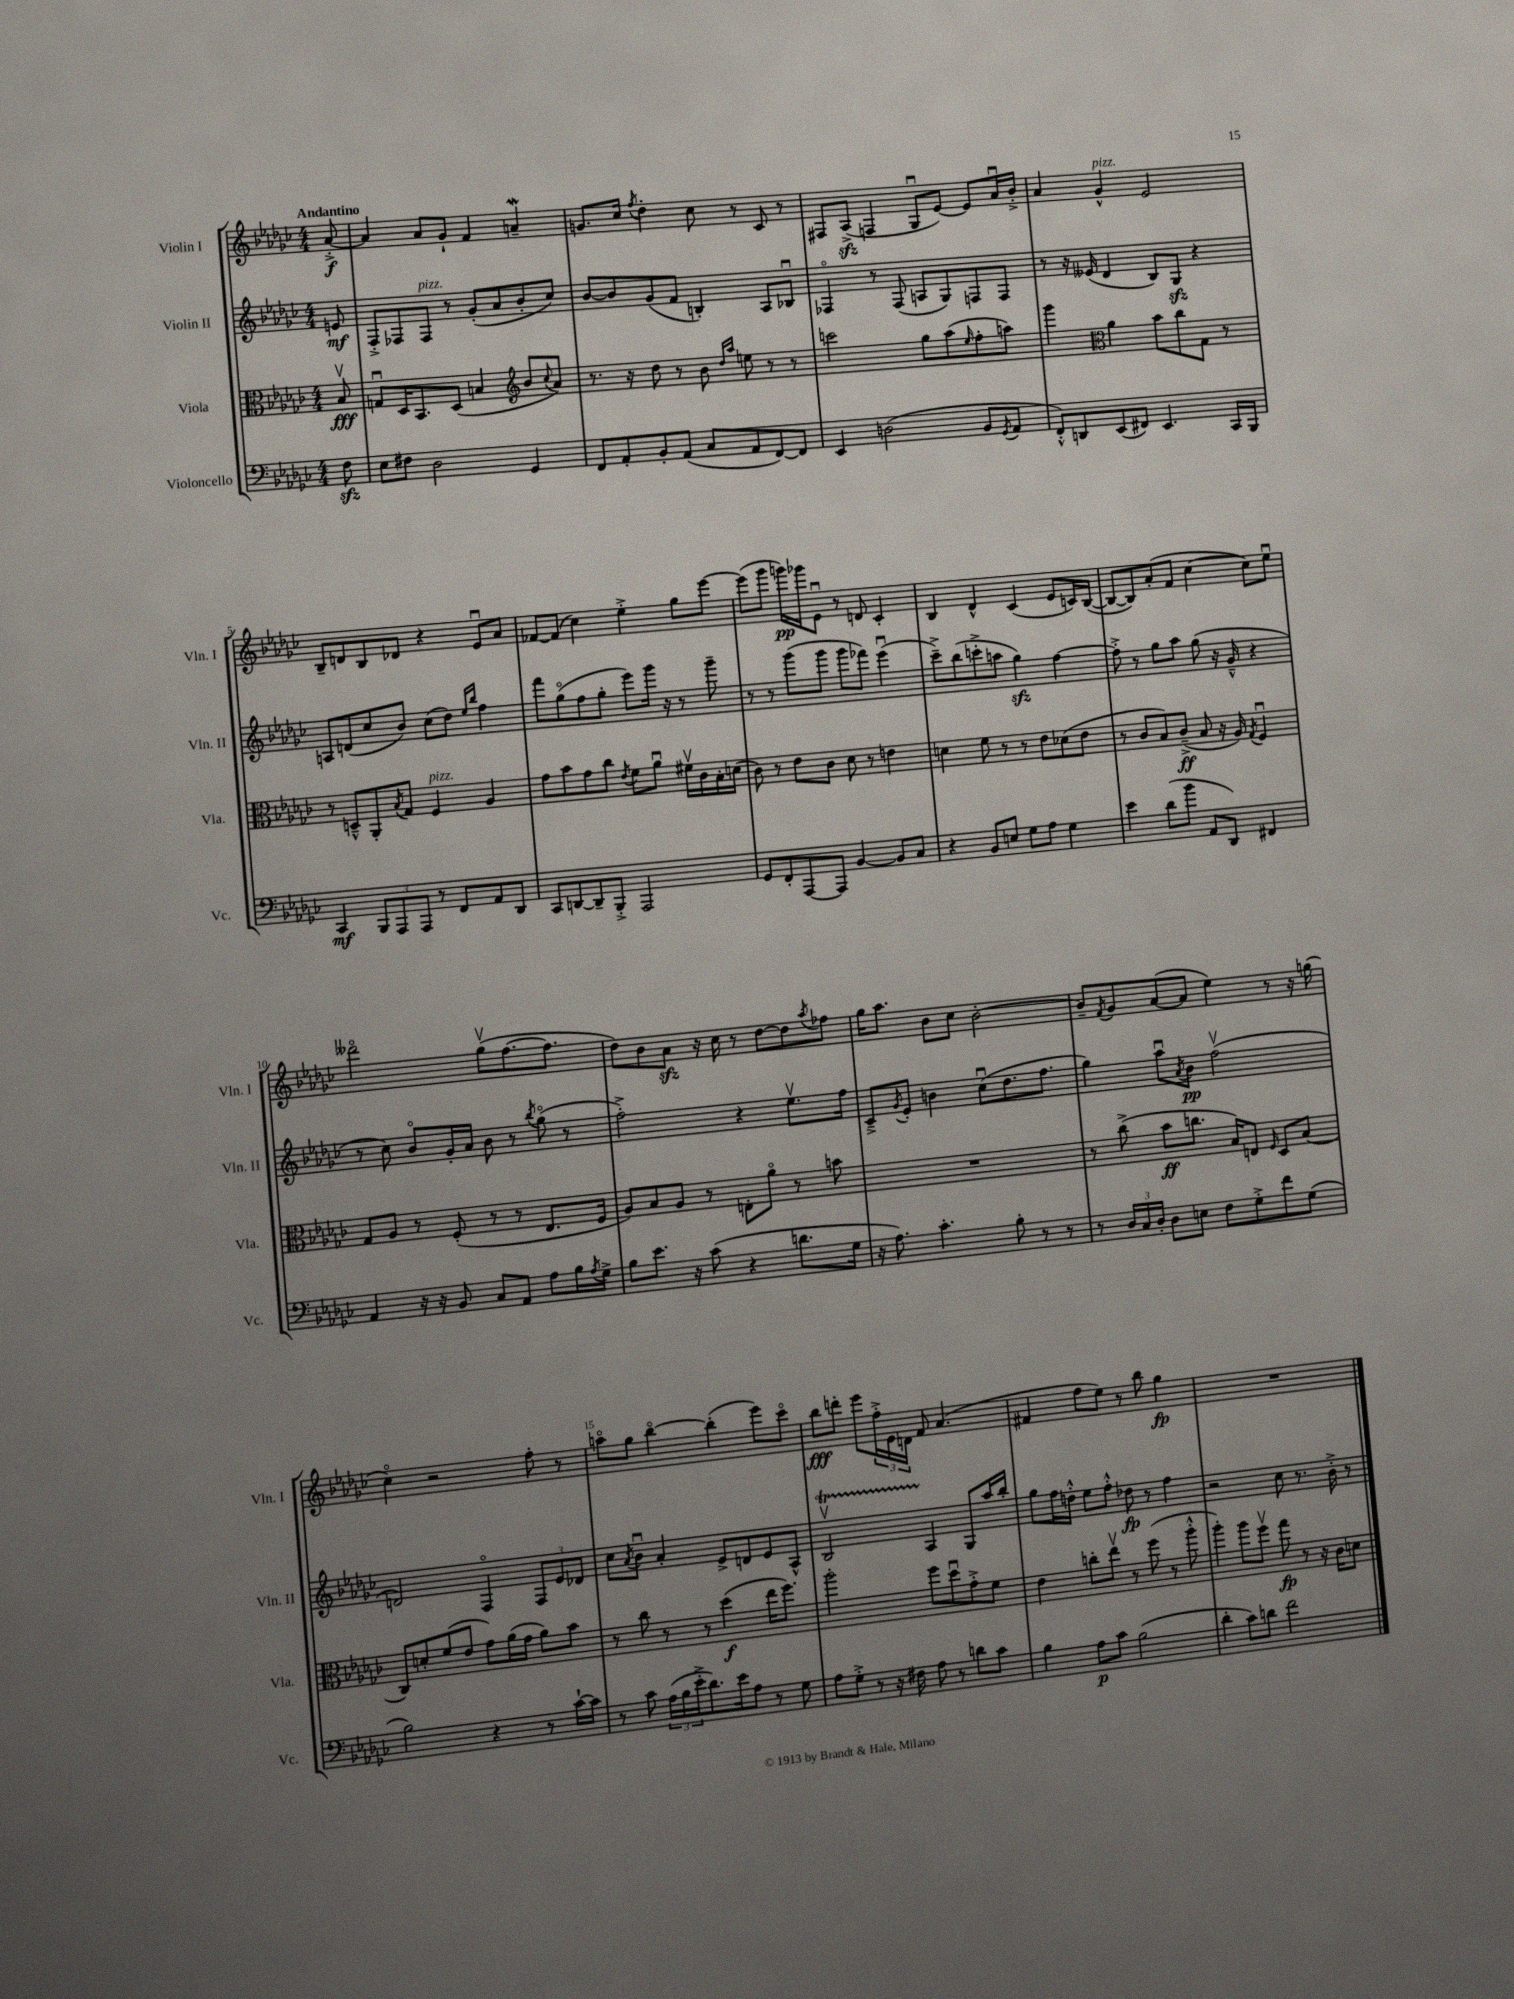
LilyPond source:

<<
\new StaffGroup <<
\new Staff = "s0" \with { instrumentName = "Violin I" shortInstrumentName = "Vln. I" } {
    \clef treble \key ges \major \numericTimeSignature \time 4/4 \partial 8 \tempo "Andantino"
    aes'8~-.->\f |
    aes'4 aes'8 ges'8-! f'4 a'4--\mordent |
    g'8. ces''16 \acciaccatura { f''8 } des''4-. ces''8 r8 ces'8 r8 |
    fis8 aes8->\sfz( f4 ges8\downbow ees'8~) ees'8 aes'16\downbow bes'16-.-> |
    aes'4 ges'4-^^\markup { \italic "pizz." } ees'2 |
    bes8-- d'8 bes8 des'8 r4 ees'8\downbow aes'8 |
    fes'8~ fes'8( ces''4) ees''4-.-> ges''8 ees'''8~ |
    ees'''8( ges'''8 g'''16\pp) ges'''16 ees'8\downbow r8 d'8 ces'4-. |
    bes4 des'4-^ ces'4( ees'8 c'16) bes16~( |
    bes8~ bes8) aes'8-.( f'8 ces''4~ ces''8) ees''8\downbow |
    deses'''2\flageolet ges''8\upbow( f''8.~ f''8. |
    des''8) bes'8 aes'8\sfz r16 ces''16 r8 des''8~ des''8 \acciaccatura { aes''8 } fes''8 |
    ges''16 aes''8. bes'8 ces''8 bes'2~-. |
    bes'8-- \acciaccatura { f'8 } ges'8 aes'8~( aes'8 ees''4) r8 r16 g''16( |
    ces''4\flageolet) r2 f''8-. r8 |
    a''8\flageolet ges''8 bes''4~\flageolet bes''4-.( ees'''8) ces'''8\flageolet |
    bes''8\fff d'''8-. ees'''8 \tuplet 3/2 { f''16-.-> ees'16 d'16 } f'8 aes'4.( |
    fis'4 f''8 ees''8) r8 bes''8 ges''4\fp |
    R1 \bar "|." |
}
\new Staff = "s1" \with { instrumentName = "Violin II" shortInstrumentName = "Vln. II" } {
    \clef treble \key ges \major \numericTimeSignature \time 4/4 \partial 8
    e'8\mf |
    f8-.-> fes8 fes8^\markup { \italic "pizz." } r8 ges'8-.( aes'8 bes'8-. ces''8) |
    bes'8~ bes'8 ges'8( f'8 b4-.) aes8 bes8\downbow |
    fes4\flageolet r8 fes8( a8 ges8) f8 f8 |
    r8 r16 eeses'16( des'4 bes8) ges8\sfz r4 |
    a8 d'8( ces''8 bes'8) ces''8( des''8) \grace { ees''16 bes''16 } f''4 |
    f'''8 ges''8\flageolet( f''8 ges''8-. ees'''8) ges'''16 r16 r8 ges'''8-- |
    r8 r8 ges'''8( ges'''8 ges'''8 fes'''8) ees'''4\downbow( |
    ces'''8--->) bes''8( c'''8-.-> a''8 ges''4\sfz) f''4~ |
    f''8-.-> r8 ges''8 aes''8 ges''8( r16 ges'16---^ r4 |
    r8 ces''8) bes'8\flageolet ges'16-. aes'16 bes'8 r8 \acciaccatura { bes''8 } ges''8\flageolet( r8 |
    f''2-.->) r4 ees''8.\upbow f''16 |
    ces'8---> \acciaccatura { ges'8 } ees'8-. b'4 ces''8\downbow( des''8. f''8. |
    ges''4) aes''8\downbow \acciaccatura { aes'8 } bes'8\pp f''2\upbow( |
    d'2) f4\flageolet \tuplet 3/2 { f8 ees'8 des'8 } |
    ces''8 \acciaccatura { aes'8 } bes'8\downbow aes'4-. ees'8-> d'8 ees'8 aes8-^ |
    bes2\upbow\startTrillSpan aes4\stopTrillSpan ges8 aes''16 bes''16-. |
    ges''8 f''16 d''16-.-^ ees''8 f''8-.-^ des''8\fp r8 f''4 |
    r2 ces''8 r8. bes'16-.-> r8 \bar "|." |
}
\new Staff = "s2" \with { instrumentName = "Viola" shortInstrumentName = "Vla." } {
    \clef alto \key ges \major \numericTimeSignature \time 4/4 \partial 8
    bes8\upbow\fff |
    g8\downbow des16 bes,8. des8( b4 \clef treble bes'8 \appoggiatura { ces''8 } aes'8) |
    r8. r16 des''8 r8 bes'8 \grace { des''16 aes''16 } e''8 r8 r8 |
    c'''2 ges''8 aes''8( \grace { ees''16 } f''8-. a''8) |
    ges'''4 \clef alto aes'4 bes'8 ces''8 ges8 r8 |
    r8 d8---^ aes,8-. \acciaccatura { bes8 } ges8 f4^\markup { \italic "pizz." } aes4 |
    ges'8 bes'8 ges'8 ces''8 \acciaccatura { ees'8 } f'8 aes'8\downbow fis'16\upbow ces'16 bes16-. d'16( |
    ces'8) r8 ees'8 ces'8 des'8 r8 e'4 |
    d'4 f'8 r8 r8 ees'8 des'8( ees'8 |
    r8 ces'8 bes8) ces'8--->\ff( bes8 r16 aes16) \acciaccatura { ges8 } f4\downbow |
    ges8 aes8 r8 f8-.( r8 r8 ees8. f16 |
    aes8) bes8 aes8 r8 e8-. aes'8\flageolet r8 b'8 |
    R1 |
    r8 ces''8->( bes'8\ff c''8. bes16) e8 \grace { f16 } des8 bes8( |
    ces8) d'8-. f'8( ees'8 ges'8) aes'16( ges'16 aes'8) bes'8 |
    r8 ces''8 r8 r8 des''4\f( ees''16 f''8.) |
    aes''2-. f''8 des''8\downbow ges'8-.-> f'8 |
    ees'4 c''8-. ees''8\upbow r8 f''8( r8 aes''8-.-^ |
    aes''4-.) aes''8 f''8\upbow ges''8\fp r8 r16 ces'16 d'8 \bar "|." |
}
\new Staff = "s3" \with { instrumentName = "Violoncello" shortInstrumentName = "Vc." } {
    \clef bass \key ges \major \numericTimeSignature \time 4/4 \partial 8
    f8\sfz |
    ees8 fis8 des2 ges,4 |
    f,8 aes,8-. bes,8-. aes,8( ces8 aes,8 f,8~) f,8 |
    ees,4 d2( bes,8 \acciaccatura { ges,8 } aes,8 |
    f,8-.-^) d,8 ees,8( fis,8) ees,4. ces,16 bes,,16 |
    ces,4\mf \tuplet 3/2 { bes,,8 aes,,8 aes,,8 } r8 f,8 aes,8 des,8 |
    ces,8 d,8~ d,8-- bes,,8-.-> aes,,2 |
    ges,8 f,8-. aes,,8~ aes,,8 bes,4~ bes,8 ces8 |
    r4 bes,8 e8 ges8 aes8 ges4 |
    ees'4 des'8( bes'8 aes,8 des,8) fis,4 |
    aes,4 r16 r16 bes,8 ces8 aes,8 aes8 bes16 \acciaccatura { aes8 } ges16-> |
    bes8 ees'8. r16 ces'8( r4 d'8. ges16 |
    r16 aes8.) ces'4.-. bes8-. r8 r8 |
    r8 \tuplet 3/2 { des16 ces16 des16-. } des8 e8 f8 ges8-.-> f'8 ges8( |
    bes2) r4 r8 ces'16~-! ces'16 |
    r8 ces'8 \tuplet 3/2 { aes16( bes16 ees'16-.-> } des'8.) ees'16 aes8 r8 ges8 |
    aes8 ges8-.-> r8 r16 fis16 aes8 r8 d'8 ces'8 |
    bes4 aes8\p ces'8 bes2( |
    des'4-. ces'8) d'8 f'2 \bar "|." |
}
>>
>>
\layout { \context { \Score \override BarNumber.break-visibility = ##(#f #t #t) barNumberVisibility = #(every-nth-bar-number-visible 5) } }
